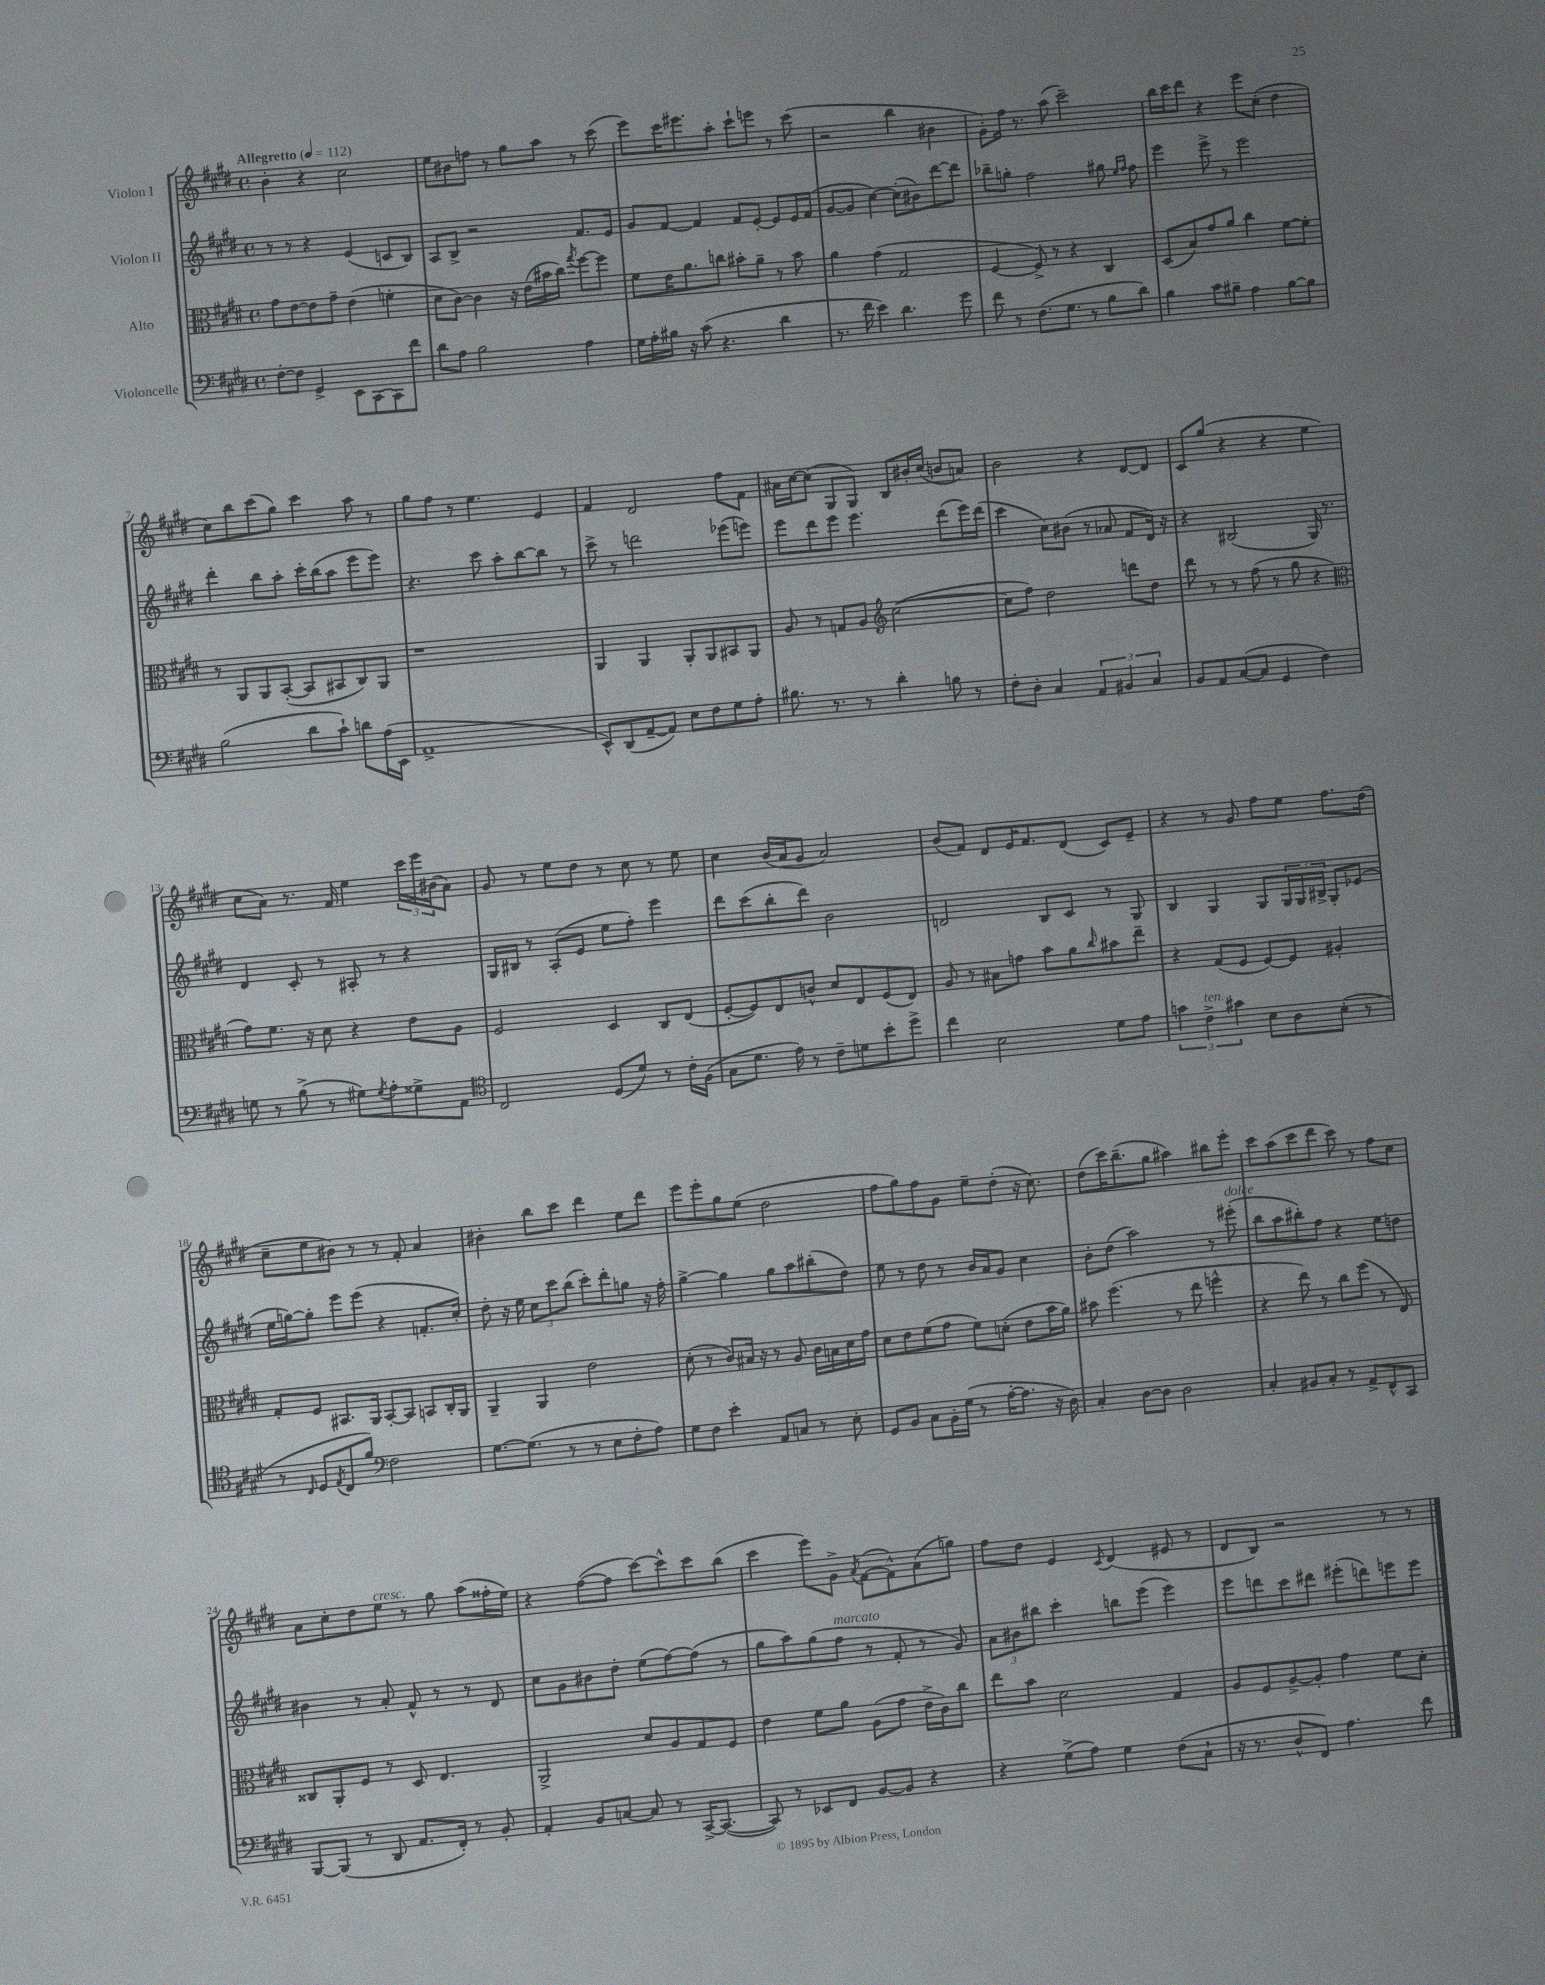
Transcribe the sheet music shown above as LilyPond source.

<<
\new StaffGroup <<
\new Staff = "s0" \with { instrumentName = "Violon I" } {
    \clef treble \key e \major \defaultTimeSignature \time 4/4 \tempo "Allegretto" 4 = 112
    b'4-. r4 cis''2 |
    e''8 bis'8 f''8 r8 gis''8 a''8 r8 cis'''8( |
    e'''8) cis'''16 eis'''8. a''8-. cis'''8-! e'''8 r8 cis'''8( |
    r2 b''4 bis'4 |
    gis'8-.) fis''16 r8. a''8( cis'''2--) |
    b''16 cis'''16 dis'''8 r4 e'''8 cis''8-.( dis''4 |
    cis''8) b''8 cis'''8( gis''8) cis'''4 a''8 r8 |
    gis''8 fis''8 r8 e''4. e'4 |
    fis'4 dis'2 fis''8 fis'8 |
    ais'16 cis''16~ cis''8( gis8 gis8) b8 bis'16-. cis''16( b'8 a'8) |
    b'2 r4 dis'8~ dis'8 |
    cis'8 gis''8( r4 r4 e''4 |
    cis''8 a'8) r8. fis'16 e''4 \tuplet 3/2 { cis'''16 e'''16 bis'16( } a'8) |
    gis'8 r8 e''8 dis''8 r8 cis''8 r8 e''8 |
    cis''4 b'16( a'16 gis'8 a'2) |
    b'8( fis'8) dis'8 e'16 fis'8. dis'8( cis'8) e'8-- |
    r4 r8 gis'8 fis''8 e''8 fis''8. dis''16( |
    cis''8-- e''8 bis'8) r8 r8 fis'8-. a'4 |
    bis'4-. b''8 cis'''8 dis'''4 e''8 dis'''8 |
    e'''8 e'''8-. gis''8 e''8( dis''2 |
    fis''8 gis''8) fis''8 gis'8 e''8-- dis''8-.( r16 cis''8.) |
    dis''8( cis'''16) b''8.--( gis''8 ais''4) bis''8 e'''8-. |
    cis'''8 a''8( cis'''8 dis'''8 cis'''8) r8 fis''8 cis''8 |
    a'8 cis''8-. dis''8 e''8^\markup { \italic "cresc." } r8 gis''8 a''8( fisis''16-. e''16) |
    r4 fis''8~( fis''8 cis'''8~) cis'''8-^ cis'''8 b''8( |
    cis'''4 e'''8) gis'8-> \acciaccatura { a'8 } fis'8~( fis'8-^) a'8( g''8) |
    fis''8 dis''8 e'4 \acciaccatura { cis'8 } dis'4( eis'8 r8 |
    dis'8 b8) r2 r8 r8 \bar "|." |
}
\new Staff = "s1" \with { instrumentName = "Violon II" } {
    \clef treble \key e \major \defaultTimeSignature \time 4/4
    r8 r8 r4 e'4( c'8 b8) |
    a8 b8-> r2 fis'8. e'16 |
    gis'8 fis'8~ fis'4 fis'8 e'8~-. e'8 e'16 fis'16( |
    gis'8~ gis'8 cis''4~) cis''8-.( bis'8) dis'''8~ dis'''8 |
    bes''8-- g''8-. fis''2 gis''8 \grace { e''16 fis''16 } fis''8 |
    e'''4 e'''8-> r8 e'''2 |
    dis'''4-. b''8 a''8-. cis'''16-. b''16( a''8 e'''8 e'''8) |
    r4. cis'''8 a''8-. b''8~ b''8 r8 |
    cis'''8-> r8 d'''2 ees'''8( e'''8) |
    e'''8 dis'''8 e'''8 e'''4. dis'''8( e'''16) dis'''16( |
    cis'''4 cis''8) bis'8( r8 aes'8 fis'8 dis'16) r16 |
    r4 bis2( gis16) r8. |
    dis'4 cis'8-. r8 ais8-. r8 r4 |
    gis16 bis16 r8 a8-.( e'8 e''8 fis''8-.) e'''4 |
    dis'''8 cis'''8( b''8-. dis'''8) b'2 |
    d'2 b8 cis'8 r8 gis8 |
    b4 gis4 gis8 \tuplet 3/2 { gis16 gis16 bis16-> } gis8-. ees'8( |
    e''16 g''16~) g''8-. e'''8 e'''8( r4 f'8.-. cis''16-.) |
    dis''8-. r16 e''16 \tuplet 3/2 { cis''8 cis'''8 b''8( } cis'''8-.) dis'''8-. g''8 r16 fis''16-. |
    gis''4~-> gis''4 gis''8 a''8 bis''8-.( dis''8) |
    e''8 r8 dis''8 r8 b'16 a'16 gis'8 cis''4 |
    b'8-. dis''8( a''2) r8 eis'''8-.^\markup { \italic "dolce" }( |
    b''8 a''8 bis''8-.) fis''8 r4 e''8 d''8 |
    bis'4 r8 a'8-. fis'8-^ r8 r8 dis'8 |
    cis''8 gis'8 bis'8 dis''8-. e''8( fis''8~) fis''8( r8 |
    gis''8 a''8) gis''8( fis''8^\markup { \italic "marcato" } r8 fis'8-. r8 gis'8) |
    \tuplet 3/2 { a'8 bis'8 bis''8 } cis'''4-. b''8 e'''8( e'''4) |
    e'''8 d'''8 cis'''8 dis'''8 eis'''8-.( d'''8) e'''8 e'''8 \bar "|." |
}
\new Staff = "s2" \with { instrumentName = "Alto" } {
    \clef alto \key e \major \defaultTimeSignature \time 4/4
    gis'8 e'8~ e'8 gis'8-- e'4( f'4-. |
    dis'8 cis'8~) cis'4 r16 e'16( bis'16 cis''16) \acciaccatura { gis''8 } fis''8~ fis''8 |
    fis'8 e'16 a'8. c''8 bis'8-. a'8-- r8 bis'8 |
    a'4 gis'4( gis2 |
    fis4~ fis8->) r8 r4 cis4 |
    dis8( b8) gis'8 a'8 cis''4 fis'8~ fis'8-. |
    r8 a,8 a,8 b,8~-.( b,8 bis,8 cis8) a,8 |
    r1 |
    a,4 a,4 a,8-. a,8 bis,8 a,8 |
    a8 r8 g8 a8 \clef treble cis''2~( |
    cis''8 fis''8) dis''2 d'''8 dis''8 |
    dis'''8 r8 r8 fis''8( r8 gis''8 r4 |
    \clef alto gis'8) fis'8. r16 dis'8 r4 e'8 a8 |
    fis2 dis4 cis8 e8( |
    fis8~-. fis8) e8 c'8-^ dis'8 e8 fis8( e8) |
    a8 r8 bis8 g'8 b'8 a'8 \grace { cis''16 } bis'8 e''8-- |
    r4 gis8( fis8 fis8~) fis8 ais4-. |
    gis8-. fis8 bis,8. a,16 bis,8~-. bis,8 b,8 cis16-. a,16 |
    a,4-- a,4 e'2 |
    dis'8-.( r8 cis'8) bis16 r16 r8 a8 cis'16 b16 dis'16 gis'16 |
    dis'8 e'8 fis'8( gis'8 fis'8) d'8-.( e'8 b'16 a'16) |
    bis'8 fis''4.( r8 e''8 f''4-^ |
    r4 e''8) r8 cis''8 fis''8( r8 e8) |
    cisis8 a,8-. fis8 r8 dis8 e4. |
    a,2-> dis'8 a8 gis8 fis8 |
    e'4 fis'8 a'8 a8( gis'8 e'16-> cis'16) cis''8 |
    e''8 b'8 dis'2 gis4 |
    a8 fis8 a8~-> a8-. gis'4 fis'8 dis'8-. \bar "|." |
}
\new Staff = "s3" \with { instrumentName = "Violoncelle" } {
    \clef bass \key e \major \defaultTimeSignature \time 4/4
    fis8~-. fis8 gis,4-> e,8 cis,8~ cis,8 fis'8 |
    dis'8 a8 b2 a4 |
    gis16 a16-. bis16 r16 cis'8( r4. dis'4 |
    r8. fis'16 e'4) dis'4. gis'8 |
    fis'8 r8 fis8.( gis8. r8 b8 dis'8) |
    b4 cis'8 bis8-- a4 bis8~ bis8 |
    b2( dis'8 cis'8-!) d'8 a16( e,16 |
    a,1-> |
    e,8-^) dis,8( a,8~-- a,8) e8 fis8 gis8 a8-. |
    bis8. r8. r8 dis'4-. b8 r8 |
    fis8-. dis8-. cis4 \tuplet 3/2 { a,4 bis,4 cis4 } |
    b,8 a,8 cis8~( cis8 gis,4 fis4) |
    g8 r8 b8->( r8 gis8) \acciaccatura { gis8 } a8-. gisis8-> a,8 |
    \clef tenor cis2 dis8( dis'8) r8 cis'16-. fis16( |
    gis8 dis'8. e'16) r8 cis'8-- d'8 b'8-. dis''8-> |
    cis''4 b2 dis'8 e'8 |
    \tuplet 3/2 { g'4 cis'4->^\markup { \italic "ten." } gis'4 } b8 a8 b8-.( r8 |
    r8 \grace { cis16 } dis8 \acciaccatura { e8 } cis8 fis'8) \clef bass fis2 |
    gis8.~ gis8.( r8 r8 e8 fis8-. a8) |
    gis8 fis8 e'4-. a,8 c8 r8 e8-. |
    gis,8 b,8 cis8 b,16-. gis16( r8 a16~-. a8. r16 dis16) |
    cis4-. dis8~ dis8 dis2 |
    cis4-. bis,8 cis8-. r8 a,8-> fis,8-^ cis,8 |
    b,,8~ b,,8( r8 dis,8 a,8. fis,16-.) r8 b,8-. |
    a,4-. b,8 c8~ c8 r8 cis,16~-> cis,8.~( |
    cis,8) r8 ees,8 fis,8 b,8~ b,8 r4 |
    r4 gis8->( a8) gis4 fis8( cis8-! |
    r16 r8. dis8-^ fis,8) a4. fis'8 \bar "|." |
}
>>
>>
